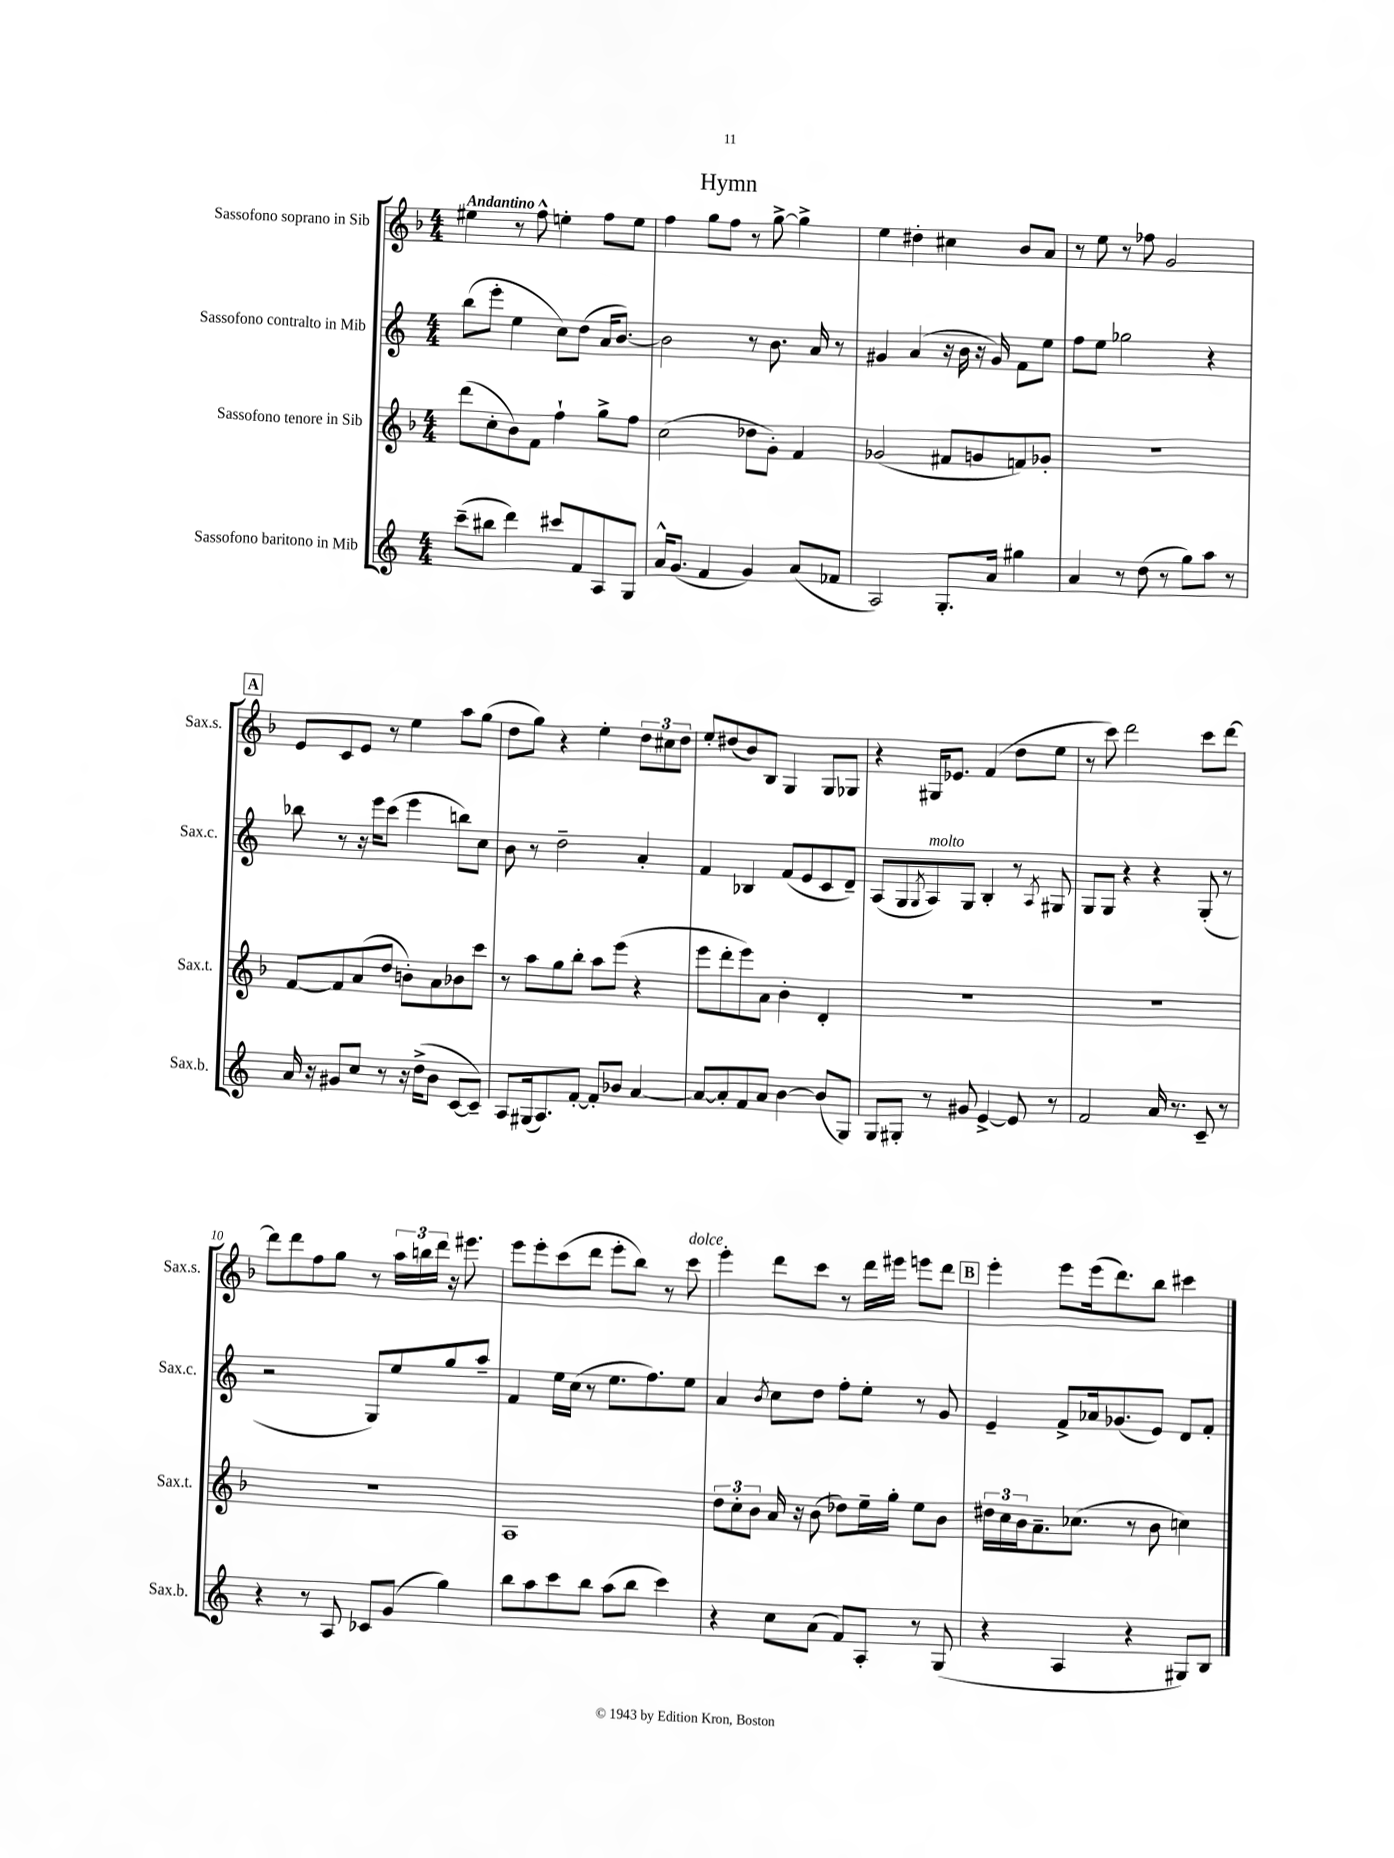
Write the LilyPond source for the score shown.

\header { title = "Hymn" }
<<
\new StaffGroup <<
\new Staff = "s0" \with { instrumentName = "Sassofono soprano in Sib" shortInstrumentName = "Sax.s." } {
    \clef treble \key f \major \numericTimeSignature \time 4/4 \tempo "Andantino"
    eis''4 r8 f''8-^ e''4-. f''8 e''8 |
    f''4 g''8 f''8 r8 g''8~-> g''4-> |
    e''4 dis''4-. cis''4 bes'8 a'8 |
    r8 e''8 r8 fes''8 g'2 |
    \mark \markup { \box "A" } e'8 c'8 e'8 r8 e''4 a''8 g''8( |
    d''8 g''8) r4 e''4-. \tuplet 3/2 { d''8 cis''8 d''8 } |
    e''8-. dis''8( bes'8) bes8 g4 g8 ges8 |
    r4 gis16 ees'8. f'4( d''8 e''8 |
    r8 c'''8) d'''2 c'''8 d'''8~ |
    d'''8 d'''8 f''8 g''8 r8 \tuplet 3/2 { a''16 b''16 d'''16 } r16 eis'''8. |
    e'''8 e'''8-. c'''8( d'''8 e'''8-. bes''8) r8 c'''8^\markup { \italic "dolce" } |
    e'''4-. d'''8 c'''8 r8 d'''16 eis'''16 e'''8 d'''8 |
    \mark \markup { \box "B" } e'''4-. e'''8 e'''16( d'''8.) bes''8 cis'''4 \bar "|." |
}
\new Staff = "s1" \with { instrumentName = "Sassofono contralto in Mib" shortInstrumentName = "Sax.c." } {
    \clef treble \key c \major \numericTimeSignature \time 4/4
    b''8( e'''8-. e''4 c''8) d''8( a'16 b'8.~) |
    b'2 r8 b'8. a'16 r8 |
    gis'4 a'4( r16 b'16 r16 gis'16) f'8 e''8 |
    f''8 e''8 ges''2 r4 |
    \mark \markup { \box "A" } bes''8 r8 r16 e'''16 c'''8( e'''4 b''8) c''8 |
    b'8 r8 d''2-- a'4-. |
    f'4 bes4 f'8( e'8 c'8 d'8--) |
    a8( g8 \acciaccatura { g8 } a8^\markup { \italic "molto" }) g8 b4-. r8 \acciaccatura { a8 } gis8 |
    g8 g8 r4 r4 g8-.( r8 |
    r2 g8) e''8 g''8 a''8-- |
    f'4 e''16 c''16( r8 e''8. f''8.) e''8 |
    a'4 \acciaccatura { b'8 } c''8 d''8 f''8-. e''8-. r8 g'8 |
    \mark \markup { \box "B" } e'4-- f'8-> aes'16 ges'8.( e'8) d'8 f'8-. \bar "|." |
}
\new Staff = "s2" \with { instrumentName = "Sassofono tenore in Sib" shortInstrumentName = "Sax.t." } {
    \clef treble \key f \major \numericTimeSignature \time 4/4
    d'''8( c''8-. bes'8) f'8 f''4-! g''8-> f''8 |
    c''2( des''8 g'8-.) f'4 |
    ges'2( fis'8 g'8 f'8) ges'8-. |
    R1 |
    \mark \markup { \box "A" } f'8~ f'8 a'8( d''8 b'8-.) a'8 bes'8 c'''8 |
    r8 a''8 g''8 bes''8-. a''8 e'''8( r4 |
    e'''8 d'''8-. e'''8) a'8 bes'4-. d'4-. |
    R1 |
    R1 |
    R1 |
    a1 |
    \tuplet 3/2 { d''8 c''8-. bes'8 } a'16 r16 bes'8( des''8) e''16-- g''16-. e''8 bes'8 |
    \mark \markup { \box "B" } \tuplet 3/2 { dis''16 c''16 bes'16 } a'8.-- ces''8.( r8 bes'8 c''4) \bar "|." |
}
\new Staff = "s3" \with { instrumentName = "Sassofono baritono in Mib" shortInstrumentName = "Sax.b." } {
    \clef treble \key c \major \numericTimeSignature \time 4/4
    c'''8--( bis''8 d'''4) cis'''8 f'8 a8 g8 |
    a'16-^ g'8.( f'4 g'4) a'8( fes'8 |
    a2) g8.-. a'16 gis''4 |
    a'4 r8 d''8( r8 g''8) a''8 r8 |
    \mark \markup { \box "A" } a'16 r16 gis'8 c''8 r8 r16 d''16->( b'8 c'8~ c'8--) |
    a8 gis16( a8.) f'8~-. f'8-. bes'8 a'4~ |
    a'8~ a'8-. f'8 a'8 b'4~ b'8( g8) |
    g8 gis8-. r8 gis'8 e'4~-> e'8 r8 |
    f'2 a'16 r8. c'8-- r8 |
    r4 r8 a8 ces'8 g'8( g''4) |
    b''8 a''8 c'''8 b''8 a''8( b''8 c'''4) |
    r4 c''8 a'8( f'8) a8-. r8 g8( |
    \mark \markup { \box "B" } r4 a4 r4 gis8) b8 \bar "|." |
}
>>
>>
